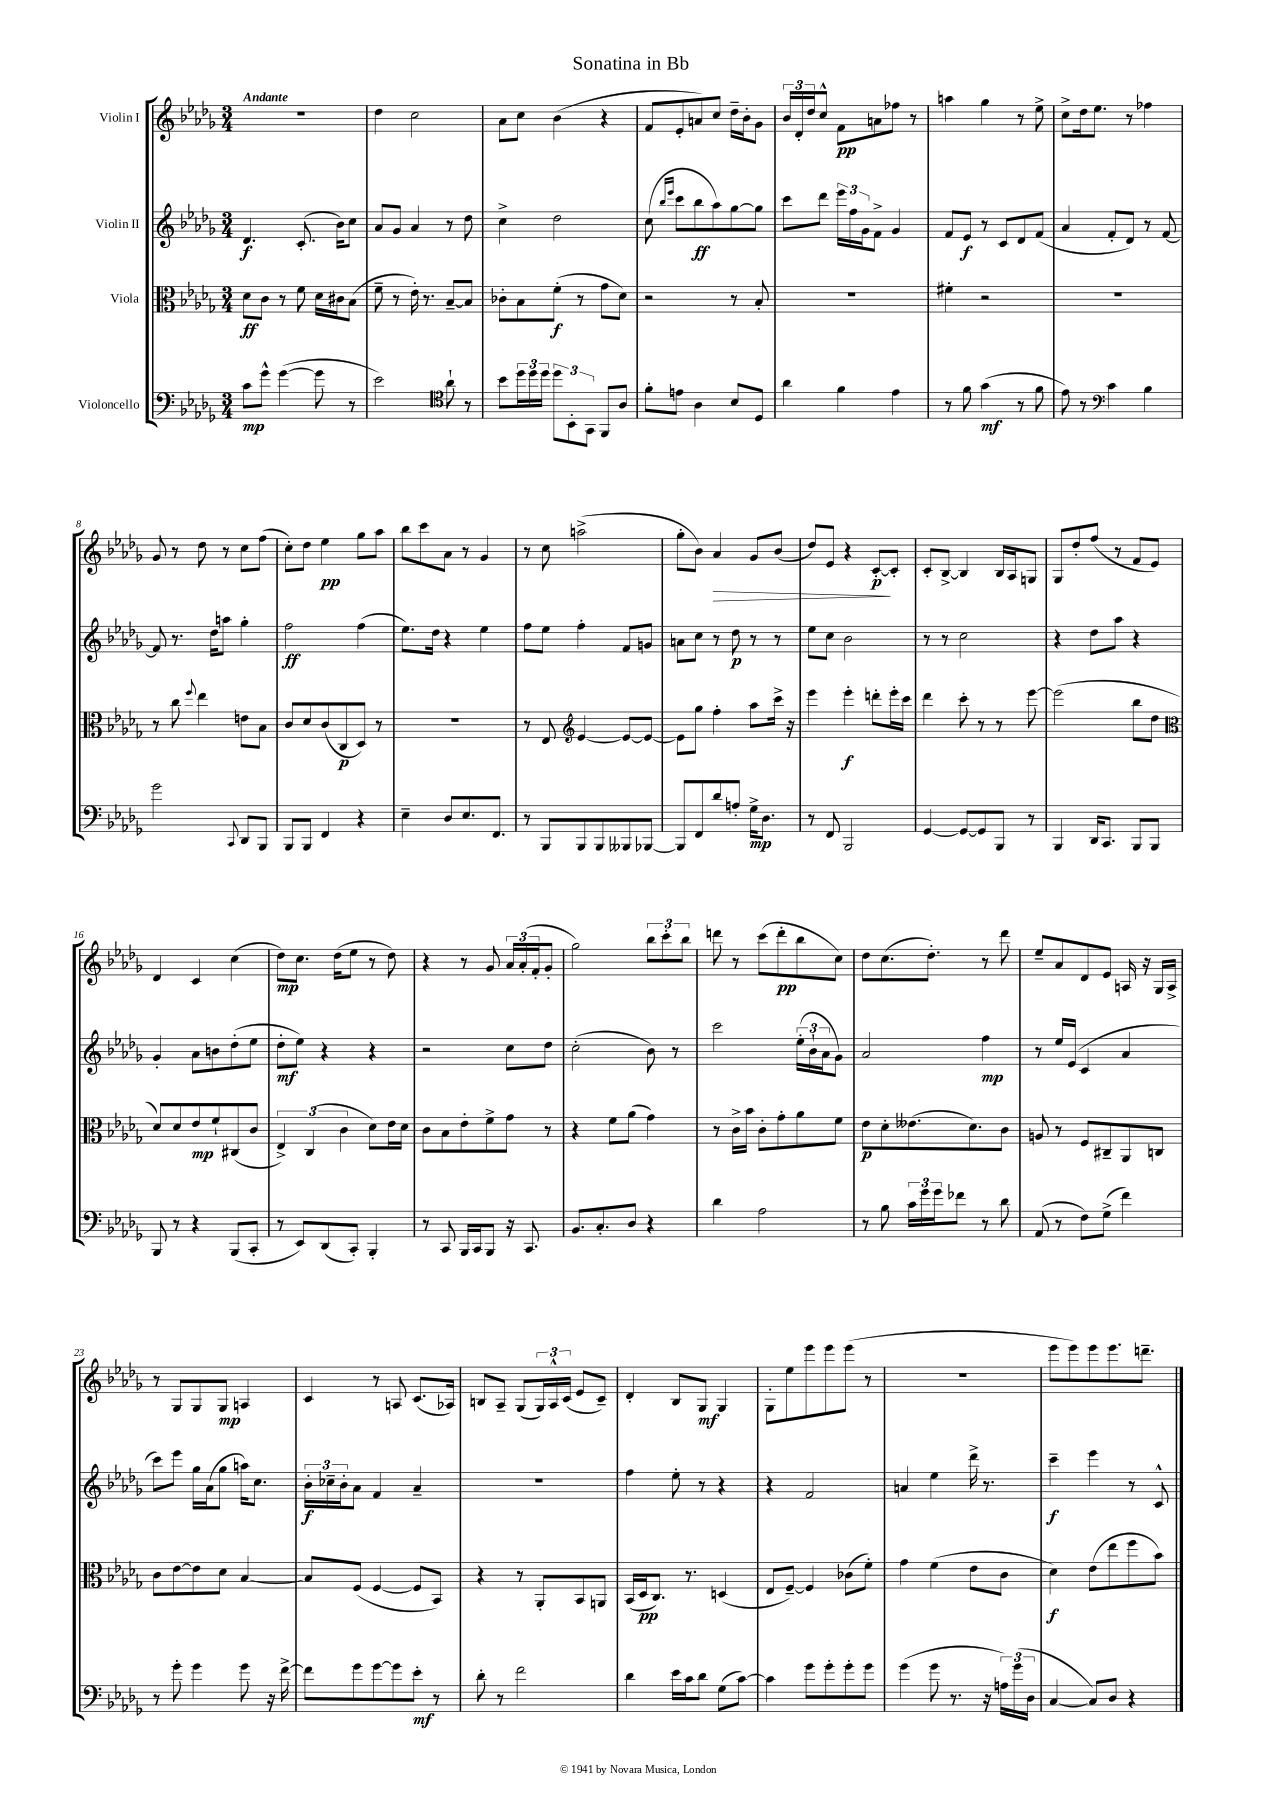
\header { title = "Sonatina in Bb" }
<<
\new StaffGroup <<
\new Staff = "s0" \with { instrumentName = "Violin I" } {
    \clef treble \key des \major \numericTimeSignature \time 3/4 \tempo "Andante"
    R2. |
    des''4 c''2 |
    aes'8 c''8 bes'4( r4 |
    f'8 ees'8-. a'8) c''8 des''16-- bes'16-. ges'8 |
    \tuplet 3/2 { bes'16 des'16-. des''16 } c''8-^ f'8\pp a'8 fes''8 r8 |
    a''4 ges''4 r8 ees''8-> |
    c''8-> des''16 ees''8. r8 fes''4 |
    ges'8 r8 des''8 r8 c''8 f''8( |
    c''8-.) des''8 ees''4\pp ges''8 aes''8 |
    bes''8 c'''8 aes'8 r8 ges'4 |
    r8 c''8 a''2->( |
    ges''8-. bes'8) aes'4\> ges'8 bes'8( |
    des''8) ees'8 r4 c'8~-.\p\! c'8-. |
    c'8-. bes8~-> bes4 bes16 aes16 g8 |
    ges8 des''8-. f''8( r8 f'8 ees'8) |
    des'4 c'4 c''4( |
    des''8\mp) c''8. des''16( ees''8 r8 des''8) |
    r4 r8 ges'8 \tuplet 3/2 { aes'16 aes'16-.( f'16-. } ges'8-. |
    ges''2) \tuplet 3/2 { bes''8 c'''8-. bes''8 } |
    d'''8 r8 c'''8( d'''8-.\pp bes''8 c''8) |
    des''8 c''8.( des''8.-.) r8 des'''8 |
    ees''8-- aes'8 des'8 ees'8 a16 r16 ges16 a16-> |
    r8 ges8 ges8 ges8\mp a4 |
    c'4 r8 a8 c'8.( aes16) |
    b8 aes8-- ges8( \tuplet 3/2 { ges16) aes16-^ c'16( } ees'8 c'8--) |
    des'4-. bes8 ges8\mf ges4 |
    ges8-. ees''8 ees'''8 ees'''8 ees'''8( r8 |
    R2. |
    ees'''8 ees'''8) ees'''8 ees'''8. d'''8.-- \bar "|." |
}
\new Staff = "s1" \with { instrumentName = "Violin II" } {
    \clef treble \key des \major \numericTimeSignature \time 3/4
    des'4.\f c'8.-.( bes'16) c''8 |
    aes'8 ges'8 aes'4 r8 des''8 |
    c''4-> des''2 |
    c''8( \grace { bes''16 ees'''16 } c'''8 bes''8\ff aes''8) ges''8~ ges''8 |
    c'''8 des'''8 \tuplet 3/2 { ees'''16 f''16 ges'16 } f'8-> ges'4 |
    f'8 ees'8\f r8 c'8 des'8 f'8( |
    aes'4 f'8-. des'8) r8 f'8~ |
    f'8 r8. des''16 a''8 ges''4-. |
    f''2\ff f''4( |
    ees''8.) des''16 r4 ees''4 |
    f''8 ees''8 f''4-. f'8 g'8 |
    a'8 c''8 r8 des''8\p r8 r8 |
    ees''8 c''8 bes'2 |
    r8 r8 c''2 |
    r4 des''8 aes''8 r4 |
    ges'4-. aes'8 b'8 des''8-.( ees''8 |
    des''8-.\mf ees''8) r4 r4 |
    r2 c''8 des''8 |
    c''2-.( bes'8) r8 |
    c'''2 \tuplet 3/2 { ees''16-.( bes'16-! aes'16 } ges'8) |
    aes'2 f''4\mp |
    r8 ees''16 ees'16( c'4 aes'4 |
    c'''8) ees'''8 ges''16 aes'16( ges''8 a''16) c''8. |
    \tuplet 3/2 { bes'16-.\f ces''16-- bes'16-. } aes'8 f'4 aes'4-- |
    R2. |
    f''4 ees''8-. r8 r4 |
    r4 f'2 |
    a'4 ees''4 des'''16-> r8. |
    c'''4--\f ees'''4 r8 c'8-^ \bar "|." |
}
\new Staff = "s2" \with { instrumentName = "Viola" } {
    \clef alto \key des \major \numericTimeSignature \time 3/4
    des'8\ff c'8 r8 f'8 des'16 cis'16 bes8( |
    f'8-- r8 ees'16-.) r8. bes8~-- bes8 |
    ces'8-. bes8 f'8-.\f( r8 ges'8 des'8) |
    r2 r8 bes8-. |
    R2. |
    fis'4-. r2 |
    R2. |
    r8 c''8 \appoggiatura { f''8 } ees''4 e'8 bes8 |
    c'8 des'8 c'8( c8\p des8) r8 |
    R2. |
    r8 ees8 \clef treble ees'4~ ees'8~ ees'8~ |
    ees'8 ges''8 f''4-. aes''8 c'''16-> r16 |
    ees'''4 ees'''4-.\f d'''8-. ees'''16-. c'''16 |
    des'''4 c'''8-. r8 r8 ees'''8~ |
    ees'''2( bes''8 des''8 |
    \clef alto des'8) des'8 ees'8\mp f'8-! cis8( c'8 |
    \tuplet 3/2 { ees4->) c4( c'4 } des'8) ees'16 des'16 |
    c'8 bes8 ees'8-. f'8-> ges'8 r8 |
    r4 f'8 aes'8( ges'4) |
    r8 c'16-> bes'16 c'8-. ges'8-. aes'8 f'8 |
    ees'8\p des'8-. eeses'8.( des'8.) c'8 |
    a8 r8 f8 cis8-- aes,8 c8 |
    c'8 ees'8~ ees'8 des'8 bes4~ |
    bes8 f8( f4~ f8 bes,8) |
    r4 r8 aes,8-. bes,8 a,8 |
    bes,16( des16\pp c8.) r8. d4( |
    ees8 f8~--) f4 ces'8( f'8-.) |
    ges'4 f'4( ees'8 c'8 |
    des'4\f) ees'8( ees''8 f''8 bes'8) \bar "|." |
}
\new Staff = "s3" \with { instrumentName = "Violoncello" } {
    \clef bass \key des \major \numericTimeSignature \time 3/4
    c'8\mp ges'8-^ ges'4~( ges'8 r8 |
    ees'2) \clef tenor aes'8-! r8 |
    bes'8 \tuplet 3/2 { des''16 des''16 des''16 } \tuplet 3/2 { des''8 bes,8-. ges,8 } f,8 aes8 |
    f'8-. e'8 aes4 bes8 des8 |
    aes'4 f'4 ees'4 |
    r8 f'8 ges'4\mf( r8 f'8 |
    ees'8) r8 \clef bass c'4 bes4 |
    ges'2 \appoggiatura { c,8 } des,8 bes,,8 |
    bes,,8 bes,,8 f,4 r4 |
    ees4-- des8 ees8. f,8. |
    r8 bes,,8 bes,,8 bes,,8 beses,,8 bes,,8~ |
    bes,,8 f,8 des'8 a8-. ges16->\mp des8. |
    r8 f,8 bes,,2 |
    ges,4~ ges,8~ ges,8 bes,,8 r8 |
    bes,,4 des,16 c,8. bes,,8 bes,,8 |
    bes,,8 r8 r4 bes,,8( c,8-. |
    r8 ees,8) des,8( c,8-.) bes,,4-. |
    r8 c,8 bes,,16 c,16 bes,,8 r16 c,8. |
    bes,8. c8.-. des8 r4 |
    des'4 aes2 |
    r8 bes8 \tuplet 3/2 { c'16 ges'16 ges'16 } fes'8 r8 des'8 |
    aes,8( r8 f8) ges8->( f'4) |
    r8 ges'8-. ges'4 ges'8 r16 f'16~-> |
    f'8 ges'8 ges'8~ ges'8 ees'8-.\mf r8 |
    des'8-. r8 f'2 |
    des'4 ees'16 c'16 des'8 ges8( c'8~) |
    c'4 ges'8 ges'8-. ges'8-. ges'8 |
    ges'4( ges'8 r8. r16 \tuplet 3/2 { a16) ges'16( des16 } |
    c4~ c8) des8 r4 \bar "|." |
}
>>
>>
